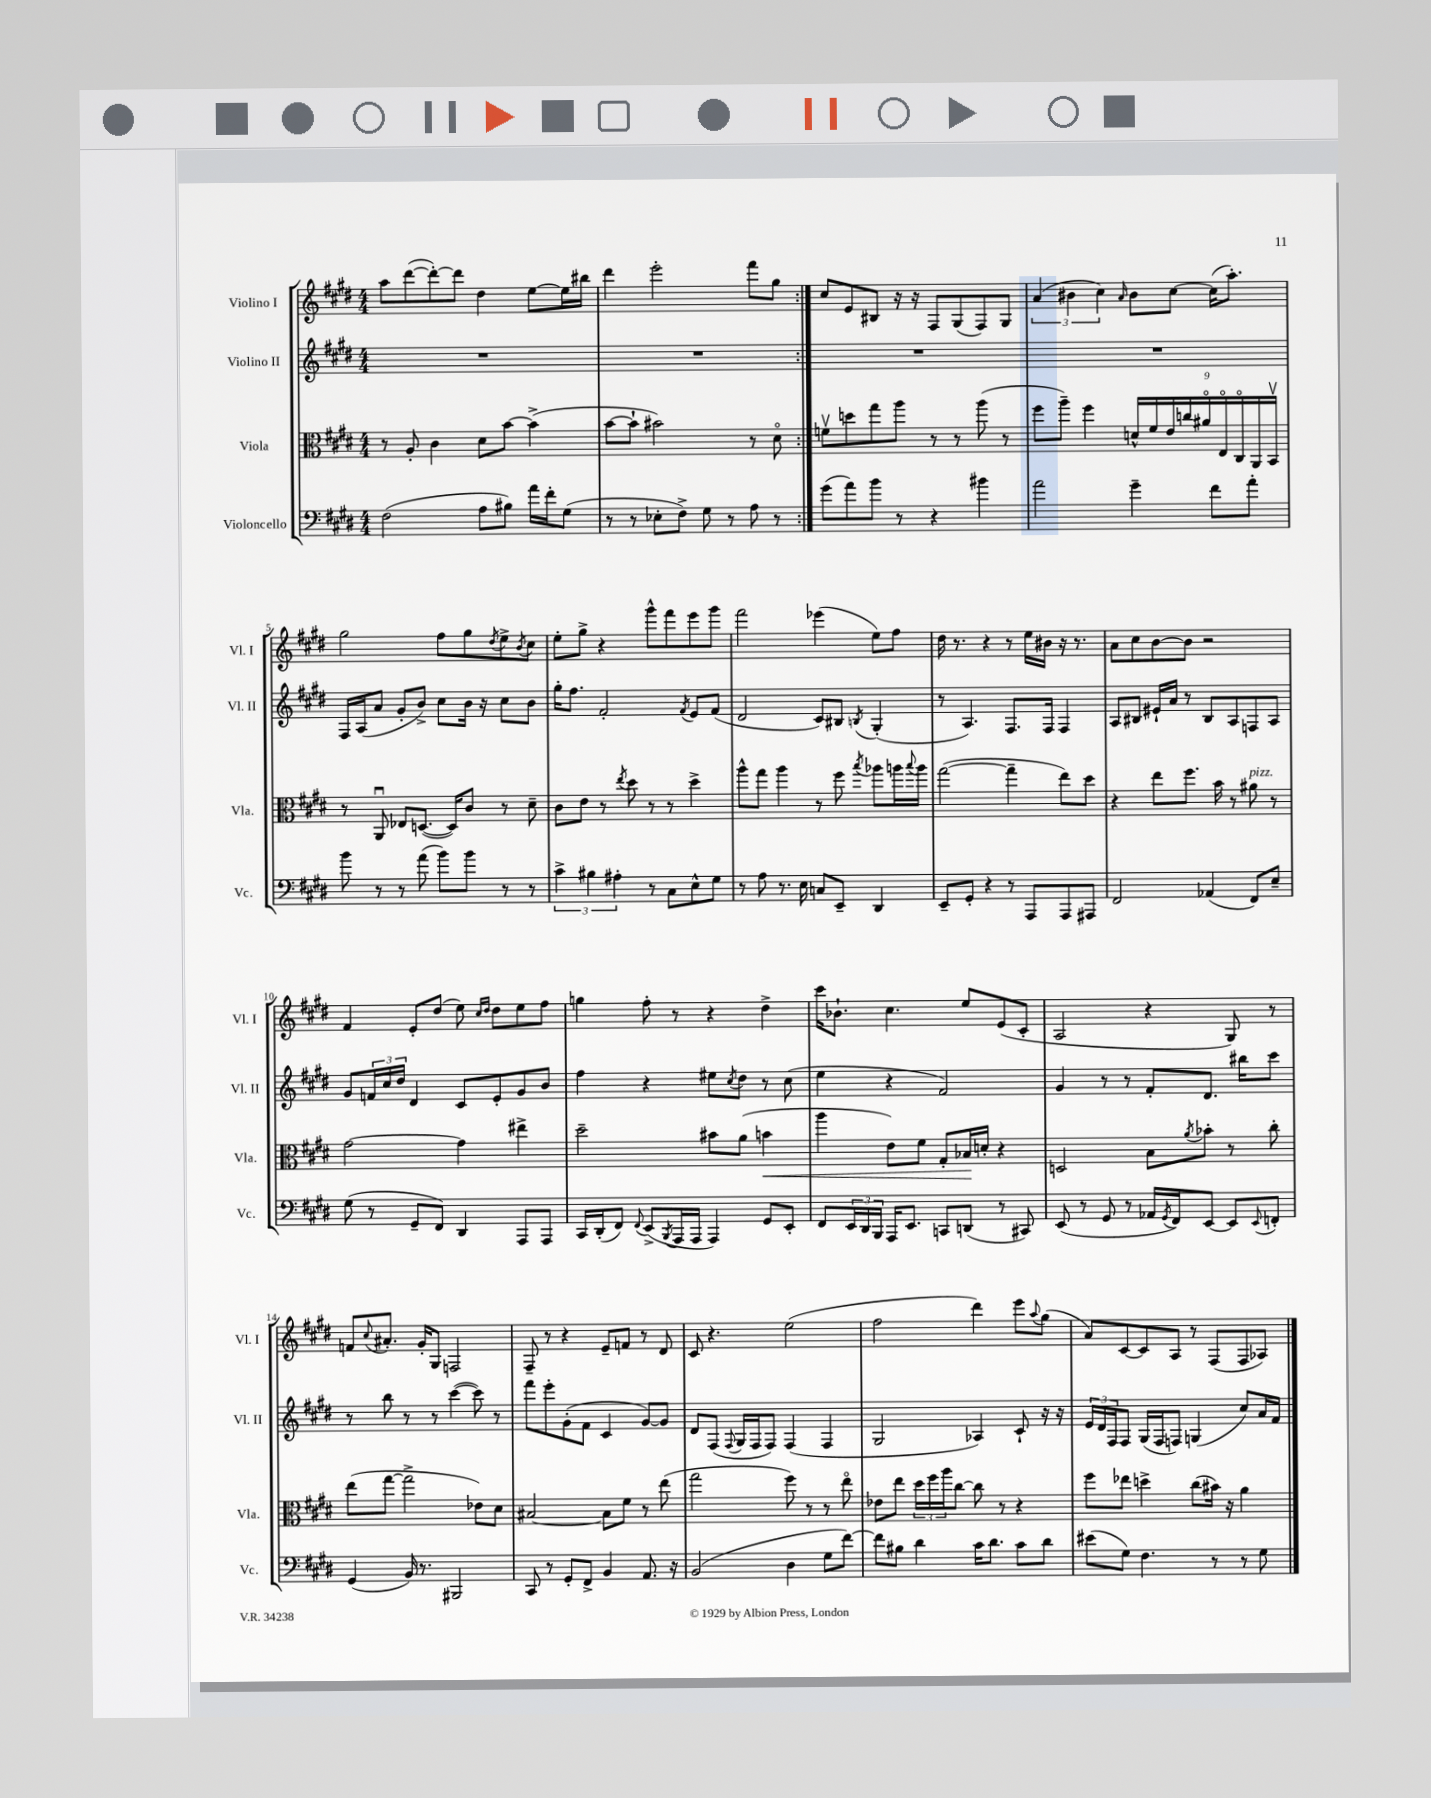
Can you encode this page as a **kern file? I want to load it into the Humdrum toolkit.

**kern	**kern	**kern	**kern
*staff4	*staff3	*staff2	*staff1
*clefF4	*clefC3	*clefG2	*clefG2
*k[f#c#g#d#]	*k[f#c#g#d#]	*k[f#c#g#d#]	*k[f#c#g#d#]
*M4/4	*M4/4	*M4/4	*M4/4
(2F#	8r	1r	8aa
.	8A'	.	([8ddd#
.	4c#	.	8ddd#'_)
.	.	.	8ddd#]
8A	8d#	.	4dd#
8B#)	[8b	.	.
16a	(4b^]	.	[8ee
16f#'	.	.	.
(8G#	.	.	16ee]
.	.	.	16bb#
=	=	=	=
8r	[8b	1r	4ddd#
8r	8b`]	.	.
8E-'	2b#)	.	2eee'
8F#^)	.	.	.
8G#	.	.	.
8r	.	.	.
8A	8r	.	8fff#
8r	8d#o	.	8gg#
=:|!	=:|!	=:|!	=:|!
(8g#	8fv	1r	8cc#
8a)	8dd	.	8e
8b	8gg#	.	8B#
8r	8aa	.	16r
.	.	.	16r
4r	8r	.	8F#
.	8r	.	(8G#
4b#	(8aa	.	8F#)
.	8r	.	8G#
=	=	=	=
2a	8ff#	1r	(6a
.	8aa~)	.	.
.	.	.	6b#
.	4ff#	.	.
.	.	.	6cc#)
.	.	.	16qqa
4g#~	18d^^	.	8b#
.	18f#	.	.
.	18e	.	.
.	.	.	[8cc#
.	18cc	.	.
.	18a#o	.	.
8f#	.	.	(16cc#]
.	18Eo	.	.
.	.	.	8.aa')
.	18C#o	.	.
8a'	.	.	.
.	18AA	.	.
.	18BBv	.	.
=	=	=	=
8b	8r	16F#	2gg#
.	.	(16A	.
8r	8AAu	8a	.
8r	8E-	8g#'	.
(8a	([8.D	8b^)	.
8b)	.	8cc#	8ff#
.	16D])	.	.
8b	8c#	16b	8gg#
.	.	16r	.
.	.	.	8qdd#
8r	8r	8cc#	8ee^
.	.	.	8qb
8r	8d#~	8b	8cc#
=	=	=	=
6c#^	8c#	16gg#'	8ee'
.	.	8.ff#	.
.	8e	.	8gg#^
6B#	.	.	.
.	8r	2f#'	4r
6A#'	.	.	.
.	8qee	.	.
.	8dd#	.	.
8r	8r	.	8ggg#^^
8C#	8r	.	8fff#
.	.	8qf#	.
8E^^	4dd#^	8e	8eee
8G#	.	(8f#	8ggg#
=	=	=	=
8r	8aa^^	2d#	2fff#
8A	8gg#	.	.
8.r	4aa	.	.
16E	.	.	.
8C	8r	8c#)	(4eee-
8EE~	8ff#	8B#	.
.	8qbb	8qB	.
4DD#	8aa-	(4G#'	8ee)
.	16aa	.	8ff#
.	8qqbb	.	.
.	16aa	.	.
=	=	=	=
8EE~	([2gg#	8r	16dd#
.	.	.	8.r
8GG#'	.	4.A)	.
4r	.	.	4r
8r	4gg#~]	8.F#	8r
8AAA	.	.	16ee
.	.	16F#	16b#
8AAA	8ee)	4F#	16r
.	.	.	8.r
8AAA#	8dd#	.	.
=	=	=	=
2FF#	4r	8A	8a
.	.	8B#	8cc#
.	8ee	16e#`	[8b
.	.	16a	.
.	8.ff#	8r	8b]
(4AA-	.	8B#	2r
.	16b	.	.
.	8r	8A	.
8FF#)	8a#	8F	.
8E~	8r	8A	.
=	=	=	=
(8G#	[2g#	8g#	4f#
8r	.	24f	.
.	.	24cc#	.
.	.	24dd#	.
8GG#~	.	4d#	8e'
8FF#)	.	.	(8dd#
4DD#	4g#]	8c#	8ee)
.	.	.	16qqcc#
.	.	.	16qqdd#
.	.	8e'	8dd#
8AAA	4ee#^	8g#	8ee
8AAA	.	8b	8ff#
=	=	=	=
16CC#	2dd#~	4ff#	4gg
(16DD#'	.	.	.
8FF#)	.	.	.
8qqFF#	.	.	.
(8EE^	.	4r	8ff#'
8qBBB	.	.	.
16AAA	.	.	8r
16AAA	.	.	.
4AAA)	8b#	8ee#	4r
.	.	8qcc#	.
.	(8a	8dd#	.
8GG#	4b	8r	4dd#^
8EE'	.	(8cc#	.
=	=	=	=
8FF#	4aa	4ee	16ccc#
.	.	.	8.b-`
24EE	.	.	.
24DD#	.	.	.
24BBB	.	.	.
16AAA	8e)	4r	4.cc#
8.EE	.	.	.
.	8f#	.	.
8CC	8G#'	2f#)	.
(8DD	16B-	.	8ee
.	16d'	.	.
8r	4r	.	(8e
8CC#)	.	.	8c#'
=	=	=	=
(8EE	2D	4g#	2A
8r	.	.	.
8GG#	.	8r	.
8r	.	8r	.
16AA-	8B	8f#'	4r
8qGG#	.	.	.
16FF#)	.	.	.
.	8qa	.	.
[8EE	8b-'	8.d#	.
8EE]	8r	.	8G#)
.	.	16bb#	.
8qqEE	.	.	.
8FF'	8cc#'	8ccc#	8r
=	=	=	=
(4GG#	(8ee	8r	8f
.	.	.	8qqcc#
.	[8gg#	8bb	8.a#'
16BB)	2gg#^]	8r	.
8.r	.	.	16g#'
.	.	8r	8G#
2BBB#	.	([4ccc#	2F
.	8e-)	8ccc#])	.
.	8d#	8r	.
=	=	=	=
8CC#	[2B#	8fff#	8F#~
8r	.	8eee'	8r
8GG#'	.	(8g#'	4r
8FF#^	.	8f#	.
4BB	8B#]	4c#	8e~
.	8f#	.	8f
8.AA	8r	[8g#)	8r
.	(8ee	8g#]	8d#
16r	.	.	.
=	=	=	=
(2BB	2gg#	8d#	8c#
.	.	(8F#	4.r
.	.	8qqF#	.
.	.	16G#	.
.	.	16F#	.
.	.	8F#)	.
4D#	8ff#)	(4F#	(2ee
.	8r	.	.
8G#	8r	4F#	.
[8f#)	8eeo	.	.
=	=	=	=
8f#]	8e-	2G#	2ff#
8B#	8ee	.	.
4d#	24dd#	.	.
.	24ff#	.	.
.	24aa	.	.
.	[8cc#	.	.
16c#	8cc#]	4A-)	4ddd#)
8.d#	.	.	.
.	8r	.	.
8c#	4r	8c#`	8eee
.	.	.	8qqaa
8d#	.	16r	(8gg#
.	.	16r	.
=	=	=	=
(8e#	8ff#	24e	8a)
.	.	24d#	.
.	.	24F#	.
8G#)	8ee-	8F#	[8c#
4.F#	4dd^	(16G#	8c#]
.	.	16F#	.
.	.	8F)	8A
.	(8cc#	(4G	8r
8r	16b#)	.	(8F#
.	16r	.	.
8r	4a	8cc#)	8F#
8G#	.	16a	8A-)
.	.	16f#	.
==	==	==	==
*-	*-	*-	*-
